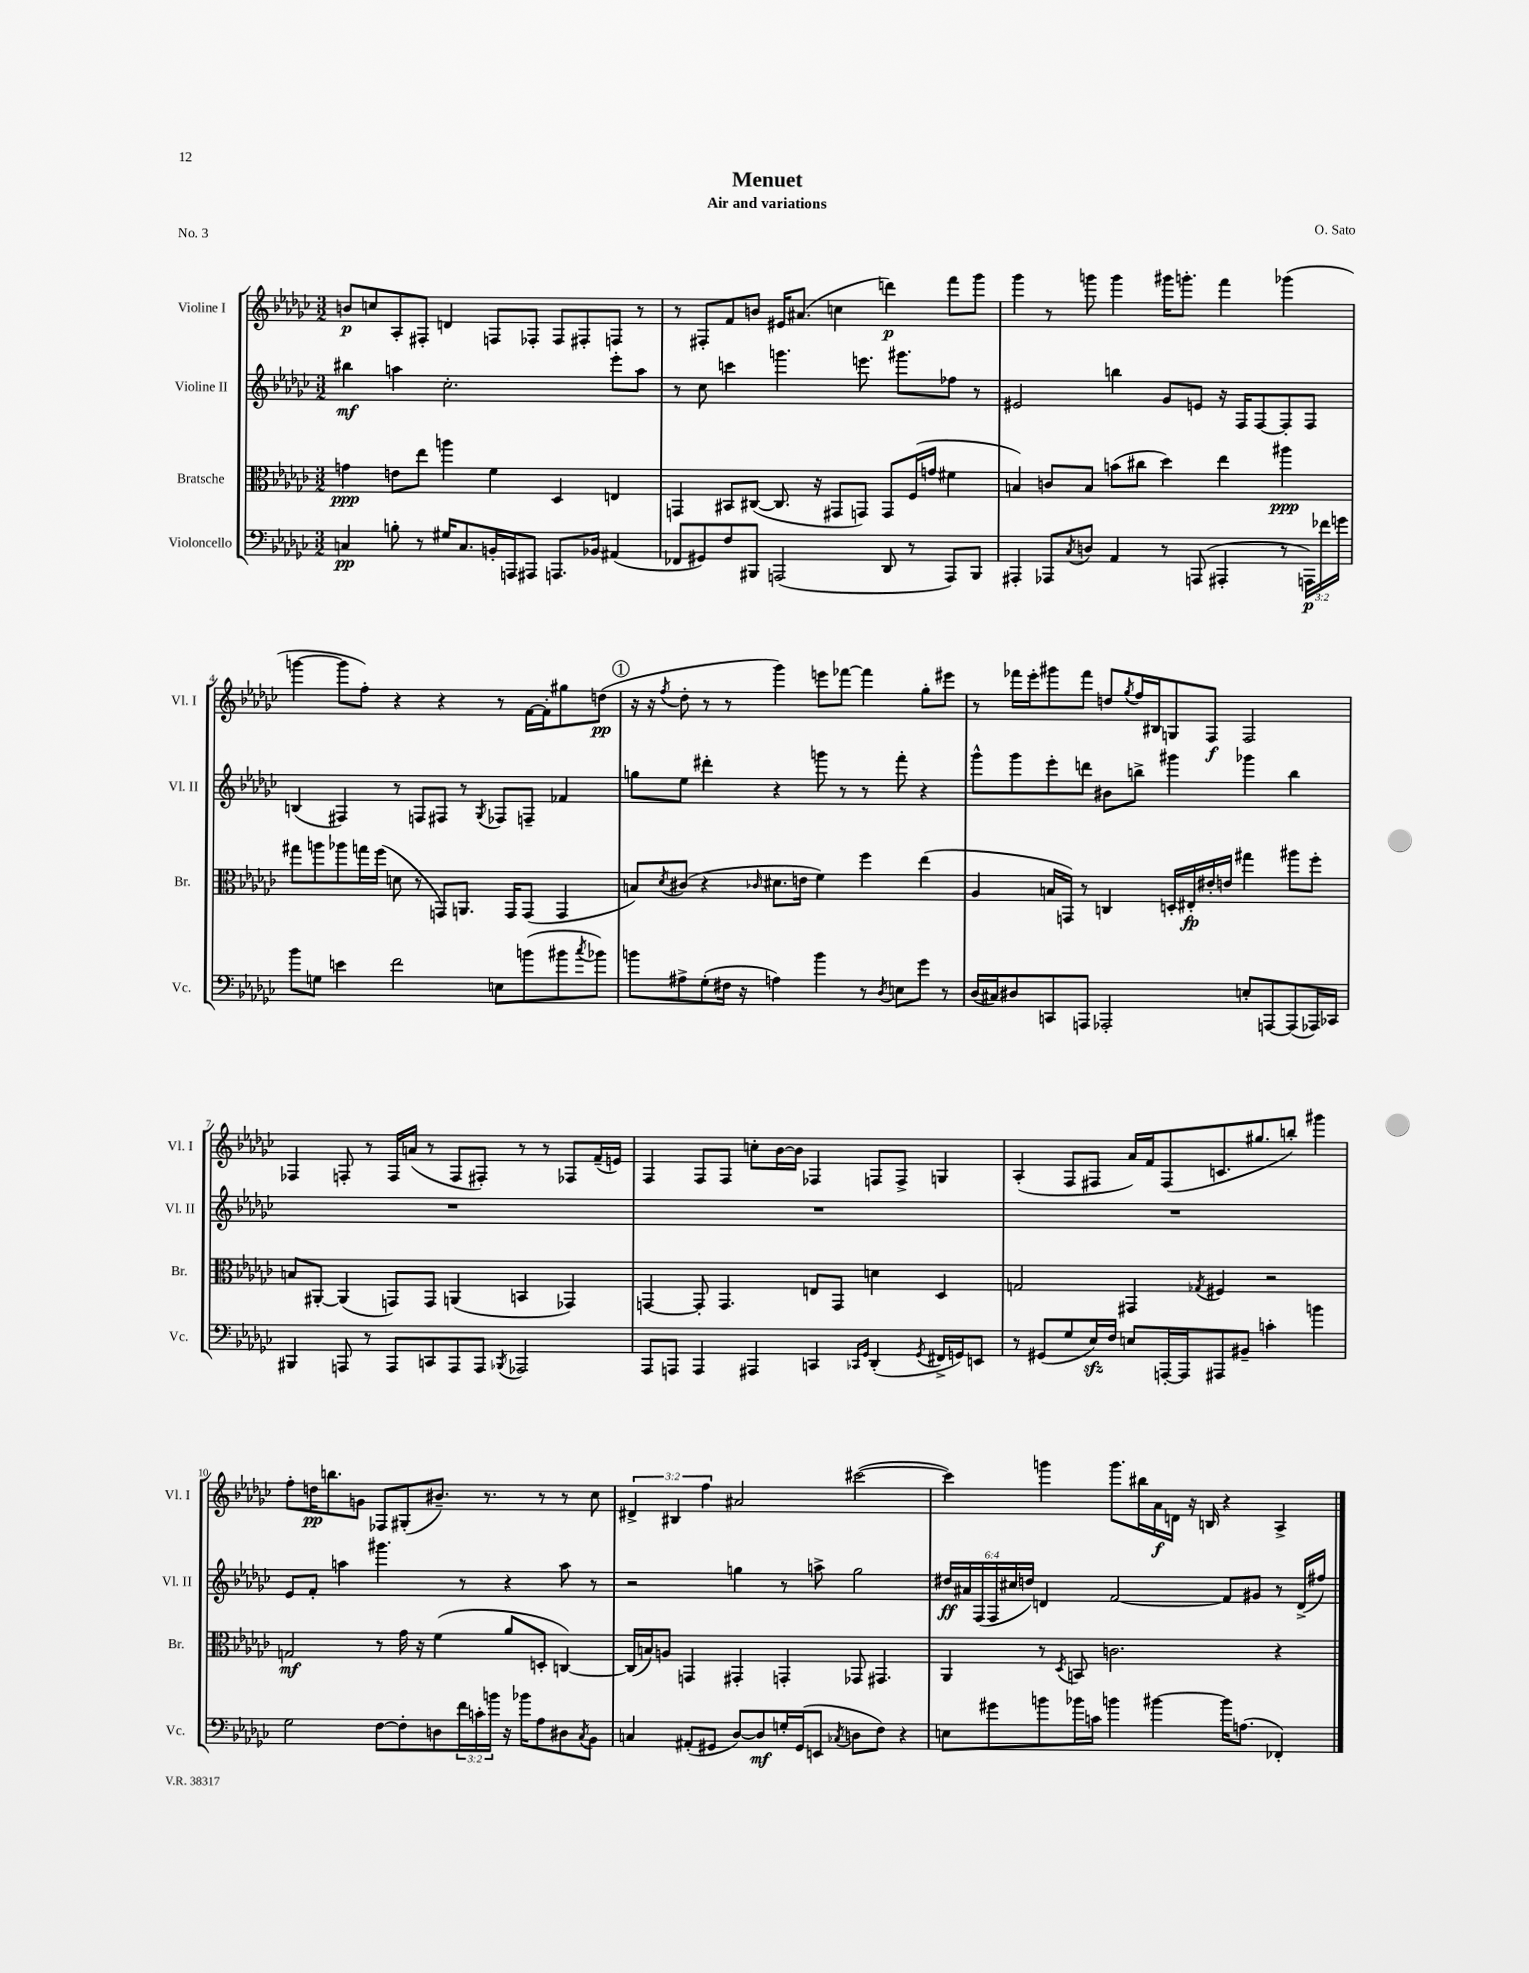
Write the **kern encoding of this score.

**kern	**kern	**kern	**kern
*staff4	*staff3	*staff2	*staff1
*clefF4	*clefC3	*clefG2	*clefG2
*k[b-e-a-d-g-c-]	*k[b-e-a-d-g-c-]	*k[b-e-a-d-g-c-]	*k[b-e-a-d-g-c-]
*M3/2	*M3/2	*M3/2	*M3/2
4C	4g	4bb#	8b
.	.	.	8cc
8B'	8e	4aa	8A-'
8r	8ee-	.	8F#'
16G#	4aa	2.cc-'	4d
8.C	.	.	.
16BB'	4f	.	8F
16AAA	.	.	.
8AAA#	.	.	8F-'
8.AAA	4D-	.	8F-
.	.	.	8F#'
16BB-	.	.	.
(4AA#	4E	8eee-'	8F
.	.	8aa	8r
=	=	=	=
8FF-	4GG	8r	8r
8GG#)	.	8cc-	8F#'
8F	8BB#	4ccc	8f
8BBB#	([8C#	.	8b
(2AAA	8.C#]	4.ggg	16e#
.	.	.	(8.a#
.	16r	.	.
.	8GG#	.	4cc
.	8GG)	8.eee	.
8DD-	8GG	.	4ddd)
.	.	8.ggg#	.
8r	(16F	.	.
.	16g	.	.
8AAA)	4f#	8ff-	8fff
8BBB#	.	8r	8ggg-
=	=	=	=
4AAA#'	4B)	2e#	4ggg-
8AAA-	8c	.	8r
8qC-	.	.	.
8D	8B	.	8ggg
4AA-	(8b	4bb	4ggg
.	8cc#	.	.
8r	4dd-)	8g-	16ggg#
.	.	.	8.ggg'
(8AAA	.	8e	.
4AAA#'	4ee-	16r	4fff
.	.	16F	.
.	.	[8F	.
8r	4aa#	8F']	(4ggg-
24AAA)	.	8F	.
24f-	.	.	.
24g	.	.	.
=	=	=	=
8b-	8gg#	(4B	[4ggg
8G	8aa	.	.
4e	8aa-	4F#)	8ggg]
.	16gg	.	8ff')
.	(16ff	.	.
2f	8d	8r	4r
.	8r	8F	.
.	8GG)	8F#	4r
.	8.AA	8r	.
.	.	8qG-	.
8E	.	8F-	8r
.	16GG	.	.
(8b	(8GG	8F~	[16f
.	.	.	16f']
8b#	4GG	4f-	8gg#
8qcc-	.	.	.
8b-)	.	.	(8dd
=	=	=	=
8b	8B)	8gg	16r
.	.	.	16r
.	8qd-	.	8qff
8A#^	(8c#	8ee-	8dd-'
(8G-'	4r	4ddd#'	8r
16F#	.	.	8r
16r	.	.	.
.	16qqc-	.	.
4A)	8.d#	4r	4ggg-)
.	16e	.	.
4b	4f)	8ggg	8eee
.	.	8r	[8fff-
8r	4ff	8r	4fff-]
8qD-	.	.	.
8E	.	8fff'	.
8g-	(4ee-	4r	8gg-'
8r	.	.	8eee#
=	=	=	=
(16D-	4A-	8ggg-^^	8r
16C#)	.	.	.
8D#	.	8ggg-	16fff-
.	.	.	16eee-'
8CC	16B	8eee-'	8ggg#
.	16GG)	.	.
8AAA	8r	8ddd	8fff-
2AAA-'	4C	8b#	8dd
.	.	.	8qgg-
.	.	8bb^	16ff
.	.	.	16B#
.	16D'	4ggg#	8G
.	16E#'	.	.
.	16e#'	.	8F
.	16e	.	.
8E'	4gg#	4ggg-	2F
[8AAA	.	.	.
(8AAA]	8aa#	4bb	.
16AAA-)	8ff'	.	.
16CC-	.	.	.
=	=	=	=
4BBB#	8B	1.r	4F-
.	[8AA#'	.	.
8AAA	(4AA#]	.	8F'
8r	.	.	8r
8AAA	8GG)	.	16F
.	.	.	(16a
8CC	8GG	.	8r
8AAA	(4AA	.	8F
8AAA	.	.	8F#')
8qBBB-	.	.	.
2AAA-	4BB	.	8r
.	.	.	8r
.	4GG-)	.	8F-
.	.	.	(16f~
.	.	.	16e)
=	=	=	=
8AAA-	[4GG	1.r	4F
8AAA	.	.	.
4AAA	8GG']	.	8F
.	4.GG	.	8F
4AAA#	.	.	8cc'
.	.	.	[16b-
.	.	.	16b-]
4CC	8E	.	4F-
.	8GG	.	.
16qqCC-	.	.	.
16qqGG-	.	.	.
(4DD-'	4d	.	8F
.	.	.	8F^
8qGG-	.	.	.
16FF#^	4D-	.	4G
16GG)	.	.	.
8EE	.	.	.
=	=	=	=
8r	2G	1.r	(4A-'
(8GG#	.	.	.
8G-	.	.	8F
16E-)	.	.	8F#
16F	.	.	.
8E	4GG#	.	16a-)
.	.	.	16f
[16AAA'	.	.	(8F#
16AAA]	.	.	.
.	8qG-	.	.
8AAA#	4F#	.	8.c
8BB#~	.	.	.
.	.	.	8.gg#
4c'	2r	.	.
.	.	.	8bb')
4b	.	.	4ggg#
=	=	=	=
2G-	2G	8e-	8ff'
.	.	8f'	16dd
.	.	.	8.bb
.	.	4aa	.
.	.	.	8g
[8F	8r	4.ggg#	8F-
8F']	16g-	.	(8G#'
.	16r	.	.
8D	(4f	.	8.b#~)
24f	.	8r	.
24c'	.	.	.
.	.	.	8.r
24b	.	.	.
16r	8a-	4r	.
16b-	.	.	.
8A-	8D'	.	8r
8D#	[4C)	8aa	8r
8qC-	.	.	.
8BB-	.	8r	8cc-
=	=	=	=
4C	(16C]	2r	6d#^
.	16B)	.	.
.	8A	.	.
.	.	.	6B#
(8AA#'	4GG	.	.
.	.	.	6ff
8GG#	.	.	.
[8D-)	4GG#'	4gg	2a#
8D-]	.	.	.
16G'	4GG'	8r	.
(16GG#	.	.	.
8EE	.	8aa^	.
8qC-	.	.	.
8D	8GG-	2gg	([2ccc#
8F)	4.GG#	.	.
4r	.	.	.
=	=	=	=
8E	4AA-	24dd#	4ccc#])
.	.	24a#	.
.	.	(24F	.
8g#	.	24F	.
.	.	24cc#	.
.	.	24dd)	.
8b	8r	4d	4ggg
.	8qD-	.	.
16b-	8BB	.	.
16c	.	.	.
4b	2.c	[2f	8.ggg
.	.	.	16bb#
[4b#	.	.	16a-
.	.	.	16d
.	.	.	16r
.	.	.	16B
16b#]	.	8f]	4r
(8.A	.	.	.
.	.	8g#	.
4FF-')	4r	8r	4A-^
.	.	(16d^	.
.	.	16ff#)	.
==	==	==	==
*-	*-	*-	*-
